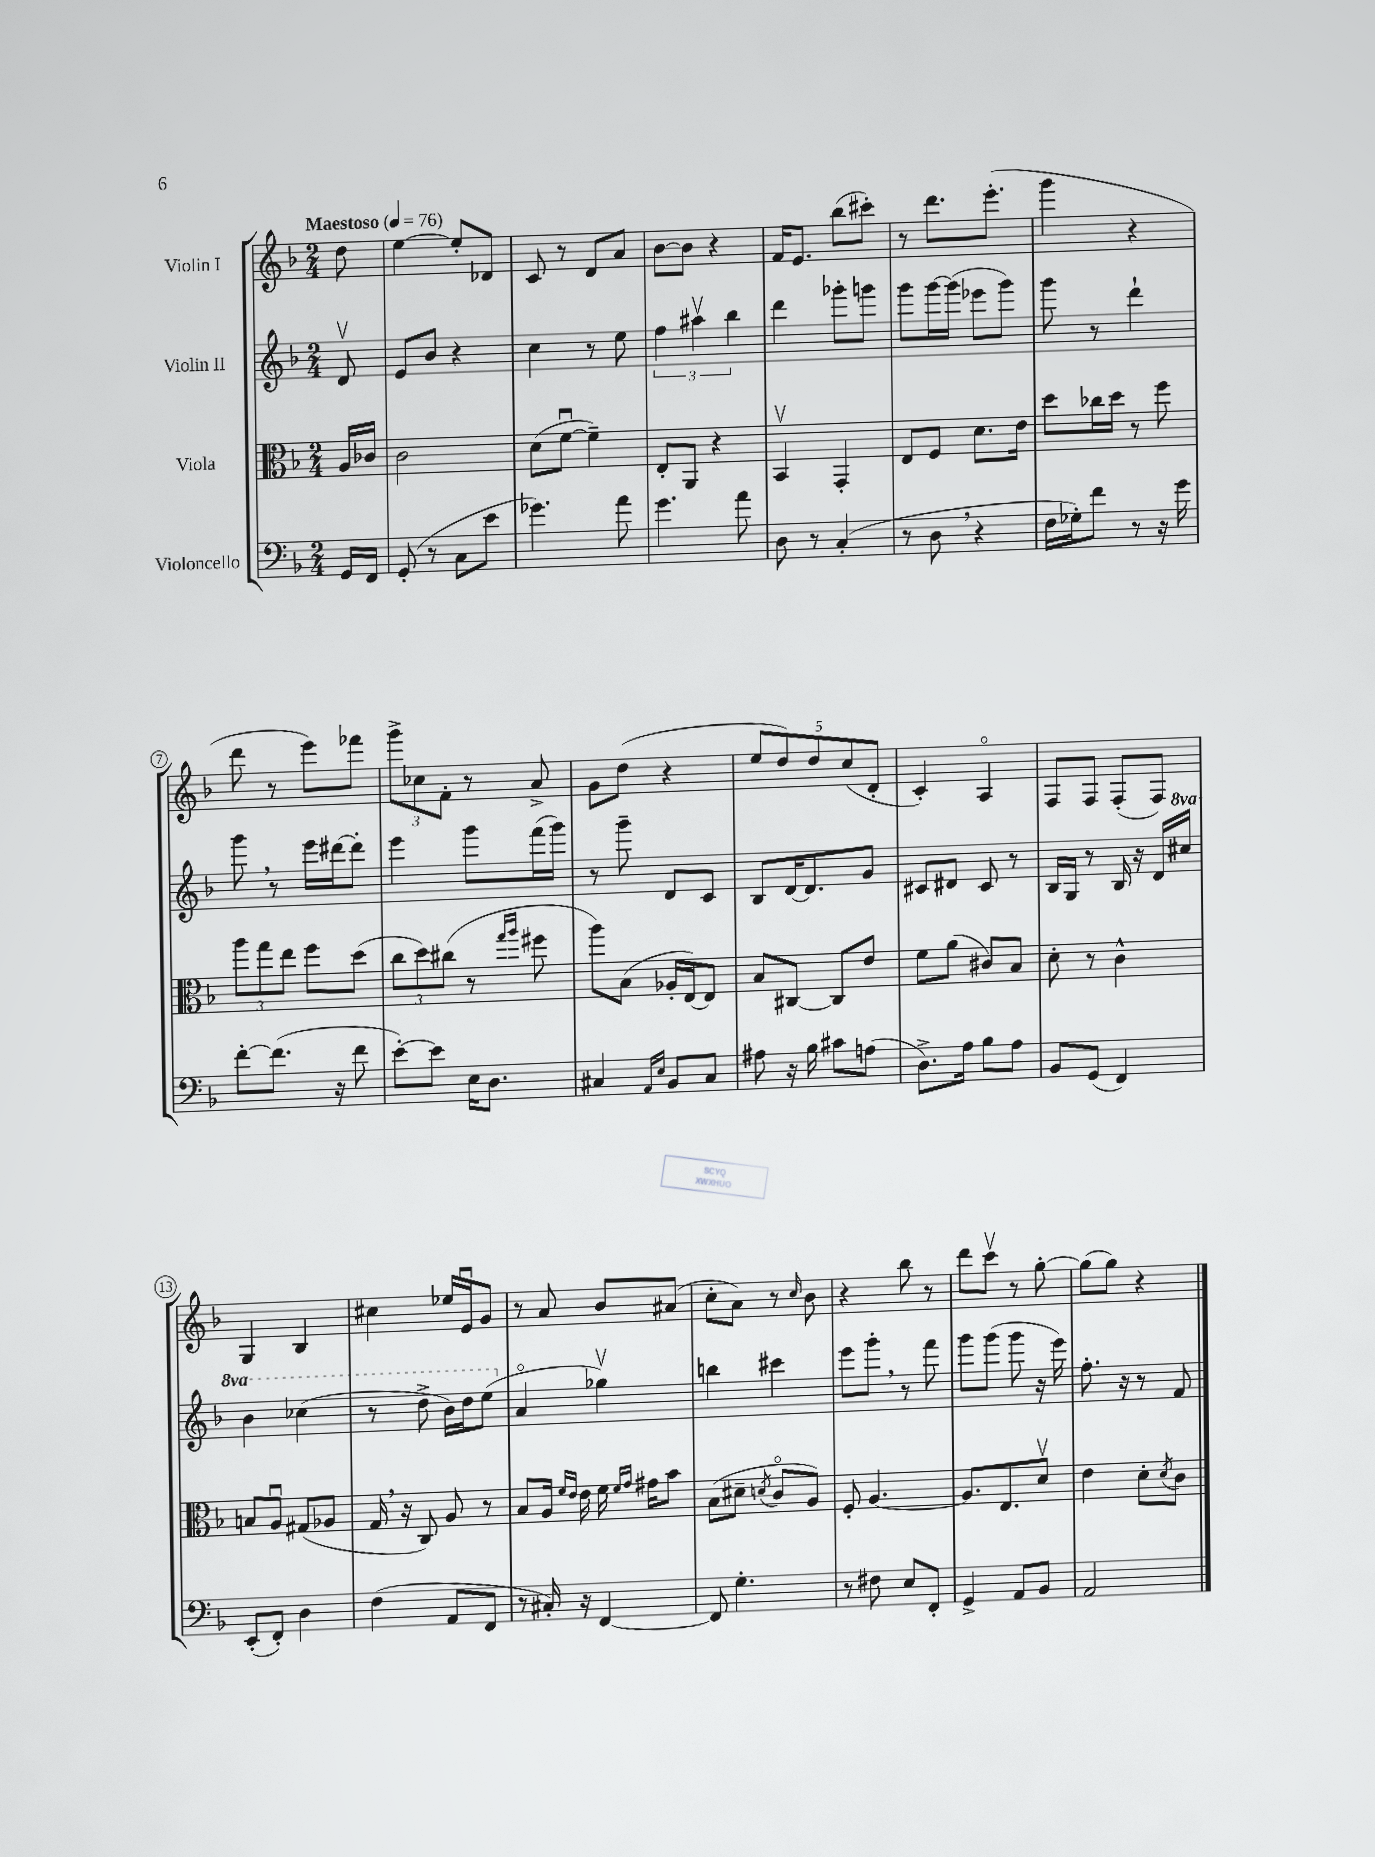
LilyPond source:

<<
\new StaffGroup <<
\new Staff = "s0" \with { instrumentName = "Violin I" } {
    \clef treble \key f \major \numericTimeSignature \time 2/4 \partial 8 \tempo "Maestoso" 4 = 76
    d''8 |
    e''4~ e''8-. des'8 |
    c'8 r8 d'8 a'8 |
    bes'8~ bes'8 r4 |
    f'16 e'8. bes''8( cis'''8-.) |
    r8 d'''8. e'''8.-.( |
    g'''4 r4 |
    d'''8 r8 e'''8) fes'''8 |
    \tuplet 3/2 { g'''8-> ces''8 f'8-. } r8 a'8-> |
    g'8 d''8( r4 |
    \tuplet 5/4 { e''8 d''8) d''8 c''8( d'8-. } |
    c'4-.) a4\flageolet |
    f8 f8 f8-.( f8) |
    g4 bes4 |
    cis''4 ees''16 e'16\downbow g'8 |
    r8 a'8 bes'8 ais'8( |
    c''8-. a'8) r8 \grace { c''16 } bes'8 |
    r4 bes''8 r8 |
    d'''8 c'''8\upbow r8 g''8~-. |
    g''8( g''8) r4 \bar "|." |
}
\new Staff = "s1" \with { instrumentName = "Violin II" } {
    \clef treble \key f \major \numericTimeSignature \time 2/4 \set Staff.ottavationMarkups = #ottavation-simple-ordinals \partial 8
    d'8\upbow |
    e'8 bes'8 r4 |
    c''4 r8 e''8 |
    \tuplet 3/2 { f''4 ais''4\upbow bes''4 } |
    d'''4 ges'''8-. g'''8 |
    g'''8 g'''16~ g'''16( ees'''8 g'''8) |
    g'''8 r8 d'''4-! |
    g'''8 \breathe r8 e'''16 dis'''16~ dis'''8-. |
    e'''4 g'''8 f'''16( g'''16) |
    r8 g'''8-- d'8 c'8 |
    bes8 d'16~ d'8. g'8 |
    cis'8 dis'8 cis'8 r8 |
    bes16 g16 r8 bes16 r16 d'16 \ottava #1 cis'''16 |
    bes''4 ces'''4( |
    r8 d'''8-> bes''16) d'''16 e'''8( \ottava #0 |
    a'4\flageolet ges''4\upbow) |
    b''4 cis'''4 |
    e'''8 g'''8-. \breathe r8 f'''8 |
    g'''8 g'''8( g'''8 r16 e'''16) |
    f''8.-. r16 r8 f'8 \bar "|." |
}
\new Staff = "s2" \with { instrumentName = "Viola" } {
    \clef alto \key f \major \numericTimeSignature \time 2/4 \partial 8
    a16 ces'16 |
    c'2 |
    d'8( f'8~\downbow f'4--) |
    e8-. a,8 r4 |
    bes,4\upbow g,4-. |
    e8 f8 d'8. e'16 |
    d''8 ces''16 d''16 r8 f''8 |
    \tuplet 3/2 { a''8 g''8 e''8 } f''8 d''8( |
    \tuplet 3/2 { c''8 d''8) cis''8( } r8 \grace { g''16 a''16 } fis''8 |
    a''8) bes8( aes16-. e16~) e8 |
    bes8 cis8~ cis8 e'8 |
    f'8 a'8( cis'8) bes8 |
    d'8-. r8 c'4-^ |
    b8 a8\downbow gis8( aes8 |
    g16 \breathe r16 c8) a8 r8 |
    bes8 a16 \grace { f'16 e'16 } e'16 f'16 \grace { f'16 g'16 } gis'16 bes'8 |
    bes8( dis'8-- \acciaccatura { d'8 } c'8\flageolet a8) |
    f8-. a4.~ |
    a8. e8. d'8\upbow |
    e'4 d'8-. \acciaccatura { d'8 } c'8 \bar "|." |
}
\new Staff = "s3" \with { instrumentName = "Violoncello" } {
    \clef bass \key f \major \numericTimeSignature \time 2/4 \partial 8
    g,16 f,16 |
    g,8-.( r8 c8 e'8 |
    ges'4.) a'8 |
    g'4. a'8 |
    d8 r8 c4-.( |
    r8 d8 \breathe r4 |
    f16 ges16-.) f'8 r8 r16 g'16 |
    f'8~-. f'8.( r16 f'8 |
    e'8~-.) e'8 e16 d8. |
    cis4 \grace { a,16 e16 } bes,8 cis8 |
    ais8 r16 bes16 cis'8 a8( |
    d8.->) a16 bes8 a8 |
    bes,8 g,8( f,4) |
    e,8-.( f,8-.) d4 |
    f4( a,8 f,8 |
    r8 cis16-.) r16 f,4~ |
    f,8 g4.-. |
    r8 fis8 e8 f,8-. |
    g,4-> a,8 bes,8 |
    a,2 \bar "|." |
}
>>
>>
\layout { \context { \Score \override BarNumber.stencil = #(make-stencil-circler 0.1 0.3 ly:text-interface::print) } }
